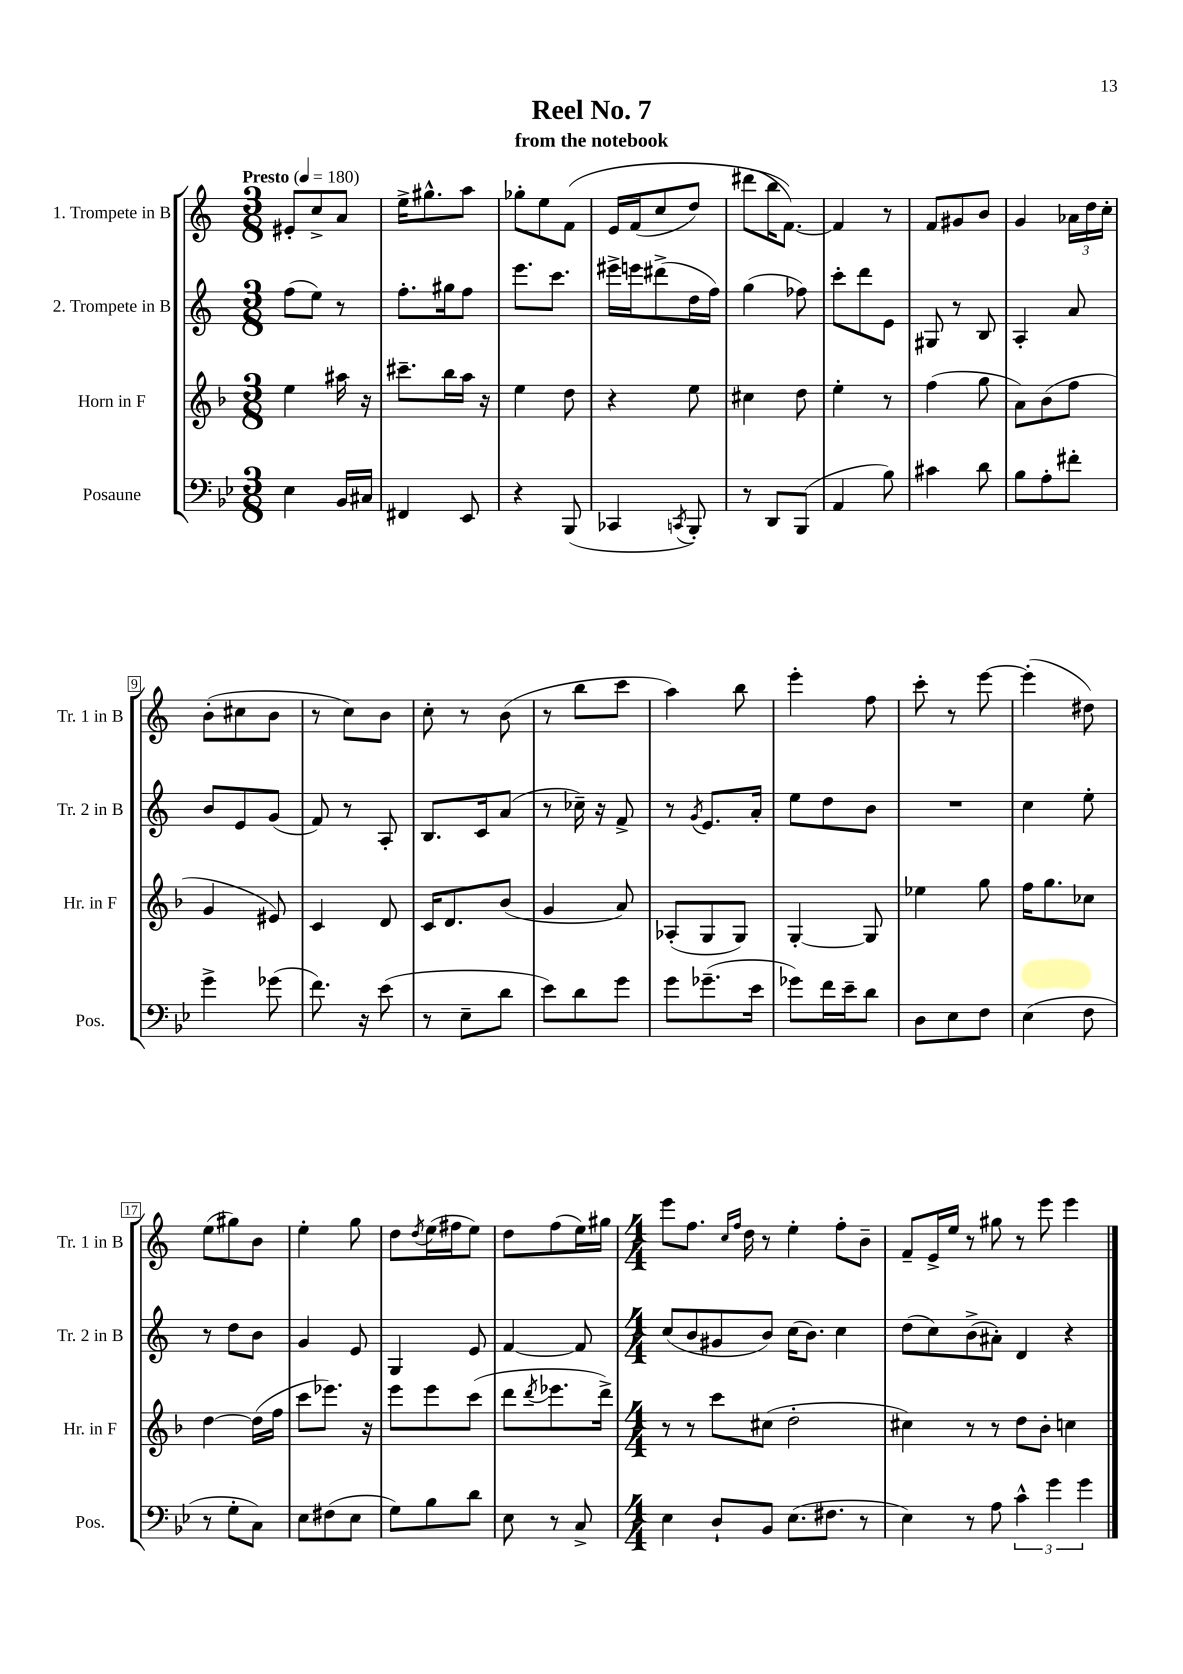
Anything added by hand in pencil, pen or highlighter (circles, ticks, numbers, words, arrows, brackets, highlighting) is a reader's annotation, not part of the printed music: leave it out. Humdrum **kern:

**kern	**kern	**kern	**kern
*staff4	*staff3	*staff2	*staff1
*clefF4	*clefG2	*clefG2	*clefG2
*k[b-e-]	*k[b-]	*k[]	*k[]
*M3/8	*M3/8	*M3/8	*M3/8
*MM180	*MM180	*MM180	*MM180
4E-\	4ee\	(8ff\L	8e#'/L
.	.	8ee\J)	8cc^/
16BB-/LL	16aa#\	8r	8a/J
16C#/JJ	16r	.	.
=	=	=	=
4FF#/	8.ccc#~\L	8.ff'\L	16ee^\LK
.	.	.	8.gg#^^\
.	16bb-\L	16gg#\k	.
8EE-/	16aa\JJ	8ff\J	8aa\J
.	16r	.	.
=	=	=	=
4r	4ee\	8.eee\L	8gg-'\L
.	.	.	8ee\
.	.	8.ccc\J	.
(8BBB-/	8dd\	.	&(8f\J
=	=	=	=
4CC-/	4r	16eee#^\LL	16e/LL
.	.	16eee\J	(16f/J
.	.	(8ddd#^\	8cc/
8qCC/	.	.	.
8BBB-'/)	8ee\	16dd\L	8dd/J)
.	.	16ff\JJ)	.
=	=	=	=
8r	4cc#\	(4gg\	(8ddd#\L
8DD/L	.	.	16bb\K
.	.	.	[8.f\J)&)
(8BBB-/J	8dd\	8ff-\)	.
=	=	=	=
4AA/	4ee'\	8ccc'\L	4f/]
.	.	8ddd\	.
8B-\)	8r	8e\J	8r
=	=	=	=
4c#\	(4ff\	8G#/	8f/L
.	.	8r	8g#/
8d\	8gg\	8B/	8b/J
=	=	=	=
8B-\L	8a\L)	4A'/	4g/
8A'\	(8b-\	.	.
8f#'\J	8ff\J	8a/	24a-\LL
.	.	.	24dd\
.	.	.	24cc'\JJ
=	=	=	=
4g^\	4g/	8b/L	(8b'\L
.	.	8e/	8cc#\
(8g-\	8e#/)	(8g/J	8b\J
=	=	=	=
8.f\)	4c/	8f/)	8r
.	.	8r	8cc\L)
16r	.	.	.
(8e-\	8d/	8A'/	8b\J
=	=	=	=
8r	16c/LK	8.B/L	8cc'\
.	8.d/	.	.
8E-~\L	.	.	8r
.	.	16c/k	.
8d\J	(8b-/J	(8a/J	(8b\
=	=	=	=
8e-\L)	4g/	8r	8r
8d\	.	16cc-~\)	8bb\L
.	.	16r	.
8g\J	8a/)	8f^/	8ccc\J
=	=	=	=
8g\L	(8A-'/L	8r	4aa\)
.	.	8qg/	.
(8.g-~\	8G/	8.e/L	.
.	8G/J)	.	8bb\
16e-\Jk	.	16a'/Jk	.
=	=	=	=
8g-\L)	[4G'/	8ee\L	4eee'\
16f\L	.	8dd\	.
16e-~\J	.	.	.
8d\J	8G/]	8b\J	8ff\
=	=	=	=
8D\L	4ee-\	4.r	8ccc'\
8E-\	.	.	8r
8F\J	8gg\	.	[8eee\
=	=	=	=
(4E-\	16ff\LK	4cc\	(4eee'\]
.	8.gg\	.	.
8F\	8cc-\J	8ee'\	8dd#\)
=	=	=	=
8r	[4dd\	8r	(8ee\L
8G'\L	.	8dd\L	8gg#\)
8C\J)	(16dd\]LL	8b\J	8b\J
.	16ff\JJ	.	.
=	=	=	=
8E-\L	8ccc\L	4g/	4ee'\
(8F#\	8.eee-\J)	.	.
8E-\J	.	8e/	8gg\
.	16r	.	.
=	=	=	=
8G\L)	8eee\L	4G/	8dd\L
.	.	.	8qdd/
8B-\	8eee\	.	(16ee\L
.	.	.	16ff#\J
8d\J	(8ccc\J	8e/	8ee\J)
=	=	=	=
8E-\	8ddd\L	[4f/	8dd\L
.	8qddd/	.	.
8r	8.eee-\	.	(8ff\
8C^/	.	8f/]	16ee\L)
.	16ddd^\Jk)	.	16gg#\JJ
=	=	=	=
*M4/4	*M4/4	*M4/4	*M4/4
4E-\	8r	(8cc/L	8eee\L
.	8r	8b/	8.ff\J
8D`/L	8ccc\L	8g#/	.
.	.	.	16qqcc/LL
.	.	.	16qqff/JJ
.	.	.	16dd\
8BB-/J	(8cc#\J	8b/J)	8r
(8.E-\L	2dd'\	(16cc\LK	4ee'\
.	.	8.b\J)	.
8.F#\J	.	.	.
.	.	4cc\	8ff'\L
8r	.	.	8b~\J
=	=	=	=
4E-\)	4cc#\)	(8dd\L	8f~/L
.	.	8cc\)	16e^/L
.	.	.	16ee/JJ
8r	8r	(8b^\	8r
8A\	8r	8a#'\J)	8gg#\
6c^^\	8dd\L	4d/	8r
.	8b-'\J	.	8eee\
6g\	.	.	.
.	4cc\	4r	4eee\
6g\	.	.	.
==	==	==	==
*-	*-	*-	*-
